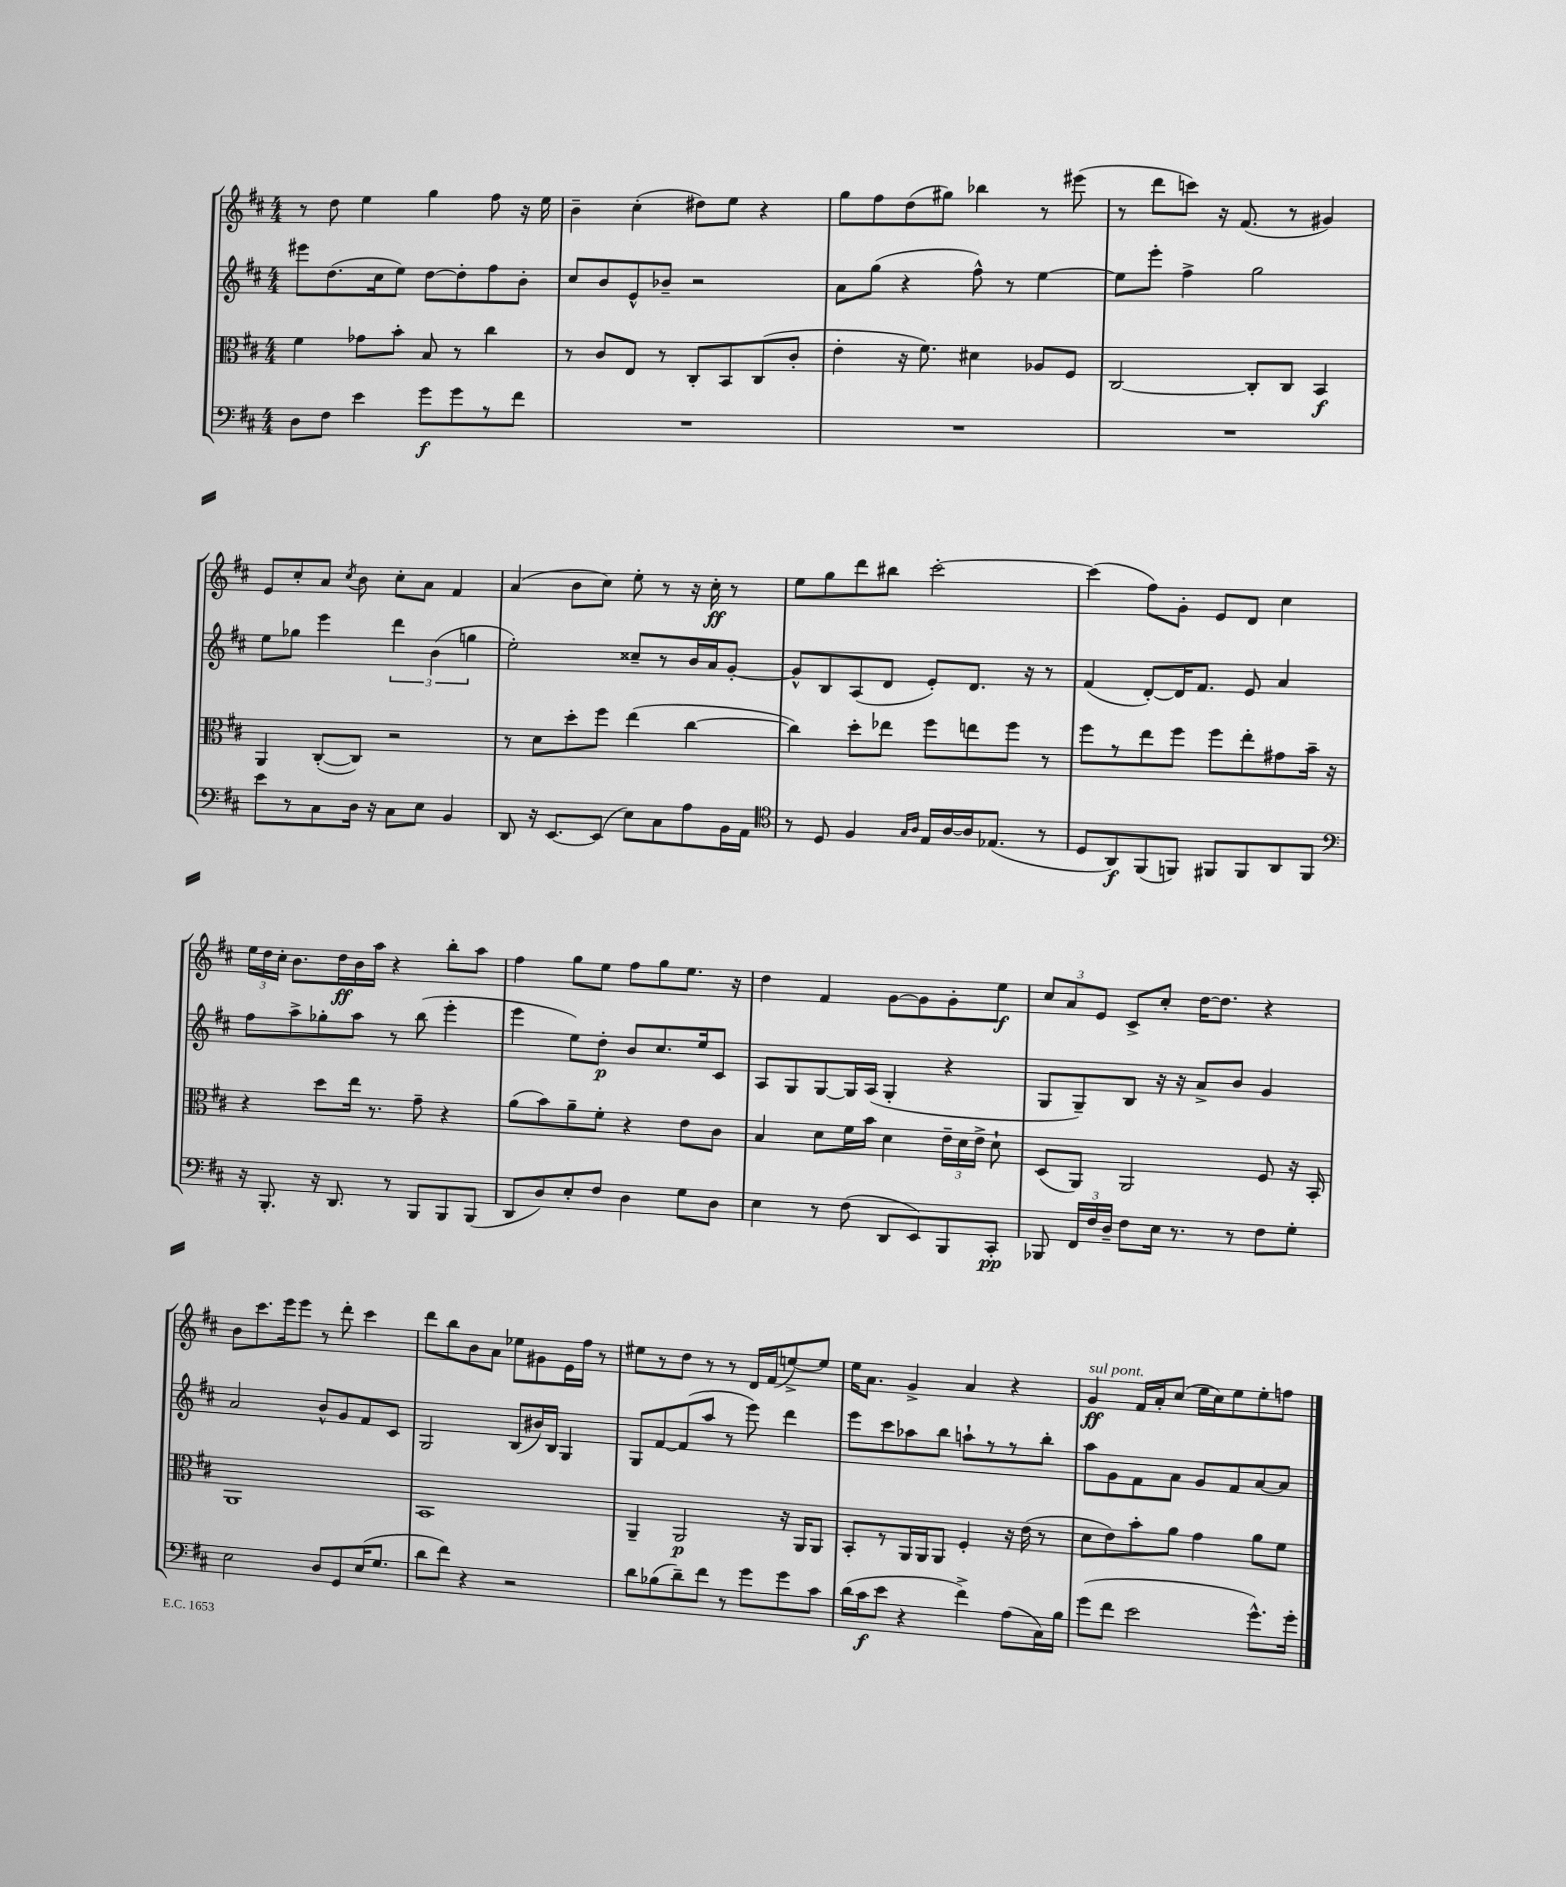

**kern	**kern	**kern	**kern
*staff4	*staff3	*staff2	*staff1
*clefF4	*clefC3	*clefG2	*clefG2
*k[f#c#]	*k[f#c#]	*k[f#c#]	*k[f#c#]
*M4/4	*M4/4	*M4/4	*M4/4
8D\L	4f#\	8eee#\L	8r
8F#\J	.	(8.dd\	8dd\
4e\	8g-\L	.	4ee\
.	.	16cc#\k	.
.	8b'\J	8ee\J)	.
8g\L	8B/	[8dd\L	4gg\
8g\	8r	8dd'\]	.
8r	4cc#\	8ff#\	8ff#\
8f#\J	.	8b'\J	16r
.	.	.	16ee\
=	=	=	=
1r	8r	8cc#/L	4b~\
.	8c#/L	8b/	.
.	8E/J	8e^^/	(4cc#'\
.	8r	8b-~/J	.
.	8C#'/L	2r	8dd#\L)
.	8BB/	.	8ee\J
.	(8C#/	.	4r
.	8c#'/J	.	.
=	=	=	=
1r	4e'\	8a\L	8gg\L
.	.	(8gg\J	8ff#\
.	16r	4r	(8dd\
.	8.f#\)	.	.
.	.	.	8gg#\J)
.	4d#\	8ff#^^\)	4bb-\
.	.	8r	.
.	8A-/L	[4ee\	8r
.	8F#/J	.	(8eee#\
=	=	=	=
1r	[2C#/	8ee\]L	8r
.	.	8eee'\J	8ddd\L
.	.	4ff#^\	8ccc\J)
.	.	.	16r
.	.	.	(8.f#/
.	8C#'/]L	2gg\	.
.	8C#/J	.	8r
.	4BB/	.	4g#/)
=	=	=	=
8e\L	4AA/	8ee\L	8e/L
8r	.	8gg-\J	8cc#'/
8C#\	([8C#'/L	4eee\	8a/J
.	.	.	8qcc#/
16D\Jk	8C#/]J)	.	8b\
16r	.	.	.
8C#\L	2r	6ddd\	8cc#'\L
8E\J	.	.	8a\J
.	.	(6b\	.
4BB/	.	.	4f#/
.	.	6gg\	.
=	=	=	=
8DD/	8r	2ee'\)	(4a/
16r	8d\L	.	.
[8.EE/L	.	.	.
.	8dd'\	.	8b\L
(8EE/]J	8ff#\J	.	8cc#\J)
8E\L)	(4ee\	8cc##~/L	8ee'\
8C#\	.	8r	8r
8A\	[4cc#\	16b/L	16r
.	.	16a/J	16cc#'\
16BB\L	.	[8g'/J	8r
16AA\JJ	.	.	.
=	=	=	=
*clefC4	*	*	*
8r	4cc#\])	8g^^/]L	8ee\L
8D/	.	8B/	8gg\
4F#/	8dd'\L	(8A/	8ddd\
.	8ee-\J	8d/J	8bb#\J
16qqG/LL	.	.	.
16qqA/JJ	.	.	.
16E/LL	8ff#\L	8e'/L)	[2ccc#'\
[16A/	.	.	.
16A/]J	8ee\	8.d/J	.
(8.E-/J	.	.	.
.	8ff#\J	.	.
.	.	16r	.
8r	8r	8r	.
=	=	=	=
8D/L	8ff#\L	(4f#/	(4ccc#\]
8AA/)	8r	.	.
(8FF#/	8ee\	[8d'/L)	8ff#\L)
8FF/J)	8ff#\J	16d/]K	8g'\J
.	.	8.f#/J	.
8FF#/L	8ff#\L	.	8e/L
8FF#/	8ee'\	8e/	8d/J
8AA/	8g#\	4a/	4cc#\
8FF#/J	16b~\Jk	.	.
.	16r	.	.
=	=	=	=
*clefF4	*	*	*
16r	4r	8ff#\L	24ee\LL
.	.	.	24dd\
8.BBB'/	.	.	.
.	.	.	24cc#'\JJ
.	.	8aa^\	8.b\L
16r	8dd\L	8gg-'\	.
8.DD/	.	.	16dd\L
.	16ee\Jk	8aa\J	16b\
.	8.r	.	16aa\JJ
8r	.	8r	4r
8BBB/L	8g~\	(8bb\	.
8BBB/	4r	4eee'\	8bb'\L
(8BBB/J	.	.	8aa\J
=	=	=	=
8DD/L	(8a\L	4eee\	4ff#\
8D/)	8b\)	.	.
8E'/	8a~\	8ee\L)	8gg\L
8F#/J	8f#'\J	8dd'\J	8ee\J
4D\	4r	8b/L	8ff#\L
.	.	8.cc#/	8gg\
8G\L	8e\L	.	8.ee\J
.	.	16ee/k	.
8D\J	8c#\J	8c#/J	.
.	.	.	16r
=	=	=	=
4E\	4B/	8A/L	4dd\
.	.	8G/	.
8r	8d\L	[8G/	4f#/
(8F#\	16f#\L	16G/]L	.
.	16b\JJ	(16A/JJ	.
8DD/L	4d\	4G'/	[8g\L
8EE/)	.	.	8g\]
8BBB/	24e~\LL	4r	8g'\
.	24d\	.	.
.	24e^\JJ	.	.
8CC#'/J	8d`\	.	8ee\J
=	=	=	=
8BBB-/	(8D/L	8G/L	12cc#/L
.	.	.	12a/
24FF#/LL	8AA/J)	8G~/)	.
24F#/	.	.	12e/J
24D~/JJ	.	.	.
8F#\L	2AA/	8B/J	8c#^/L
16E\Jk	.	16r	8cc#'/J
8.r	.	16r	.
.	.	8a^/L	[16dd\LK
.	.	.	8.dd\]J
8r	.	8b/J	.
8F#\L	8F#/	4g/	4r
8G'\J	16r	.	.
.	16BB'/	.	.
=	=	=	=
2E\	1AA	2a/	8b\L
.	.	.	8.ccc#\
.	.	.	16eee\k
.	.	.	8eee\J
8D/L	.	8b^^/L	8r
8GG/	.	8g/	8ddd'\
(16E/K	.	8f#/	4ccc#\
8.G/J	.	.	.
.	.	8c#/J	.
=	=	=	=
8d\L	1BB	2G/	8ddd\L
8f#\J)	.	.	8bb\
4r	.	.	8b\
.	.	.	8a\J
2r	.	(8B/L	8ee-\L
.	.	16b#/L)	8g#\
.	.	16B/JJ	.
.	.	4G/	16e\L
.	.	.	16ff#\JJ
.	.	.	8r
=	=	=	=
8d\L	4AA~/	8G/L	8ee#\L
(8B-\	.	[8f#/	8r
8d~\)	2AA/	(8f#/]	8dd\J
8f#\J	.	8aa/J	8r
8r	.	8r	8r
8g\L	.	8eee\)	16d/LL
.	.	.	(16f#/J
8g\	16r	4ddd\	[8ee^/)
.	16AA/LK	.	.
8c#\J	8AA/J	.	8ee/]J
=	=	=	=
(16d\LL	8BB'/L	8eee\L	16ee\LK
16c#\J	.	.	8.a\J
8e\J	8r	8ccc#\	.
4r	16AA/L	8aa-\	4g^/
.	16AA/J	.	.
.	8AA/J	8bb\J	.
4f#^\)	4F#'/	8aa`\L	4a/
.	.	8r	.
(8A\L	16r	8r	4r
.	(16e\	.	.
16C#\L)	8r	8bb'\J	.
16B\JJ	.	.	.
=	=	=	=
(8g\L	8d\L	8aa\L	4g/
8f#\J	8e\)	8g\	.
2e\	8b'\	8f#\	16f#/LL
.	.	.	16a'/J
.	8a\J	8a\J	(8cc#/J
.	4g\	8g/L	16ee\LL
.	.	.	16cc#\J)
.	.	8f#/	8ee\
8.g^^\L)	8a\L	[8a/	8ee'\
.	8f#\J	8a/]J	8ff\J
16g'\Jk	.	.	.
==	==	==	==
*-	*-	*-	*-
